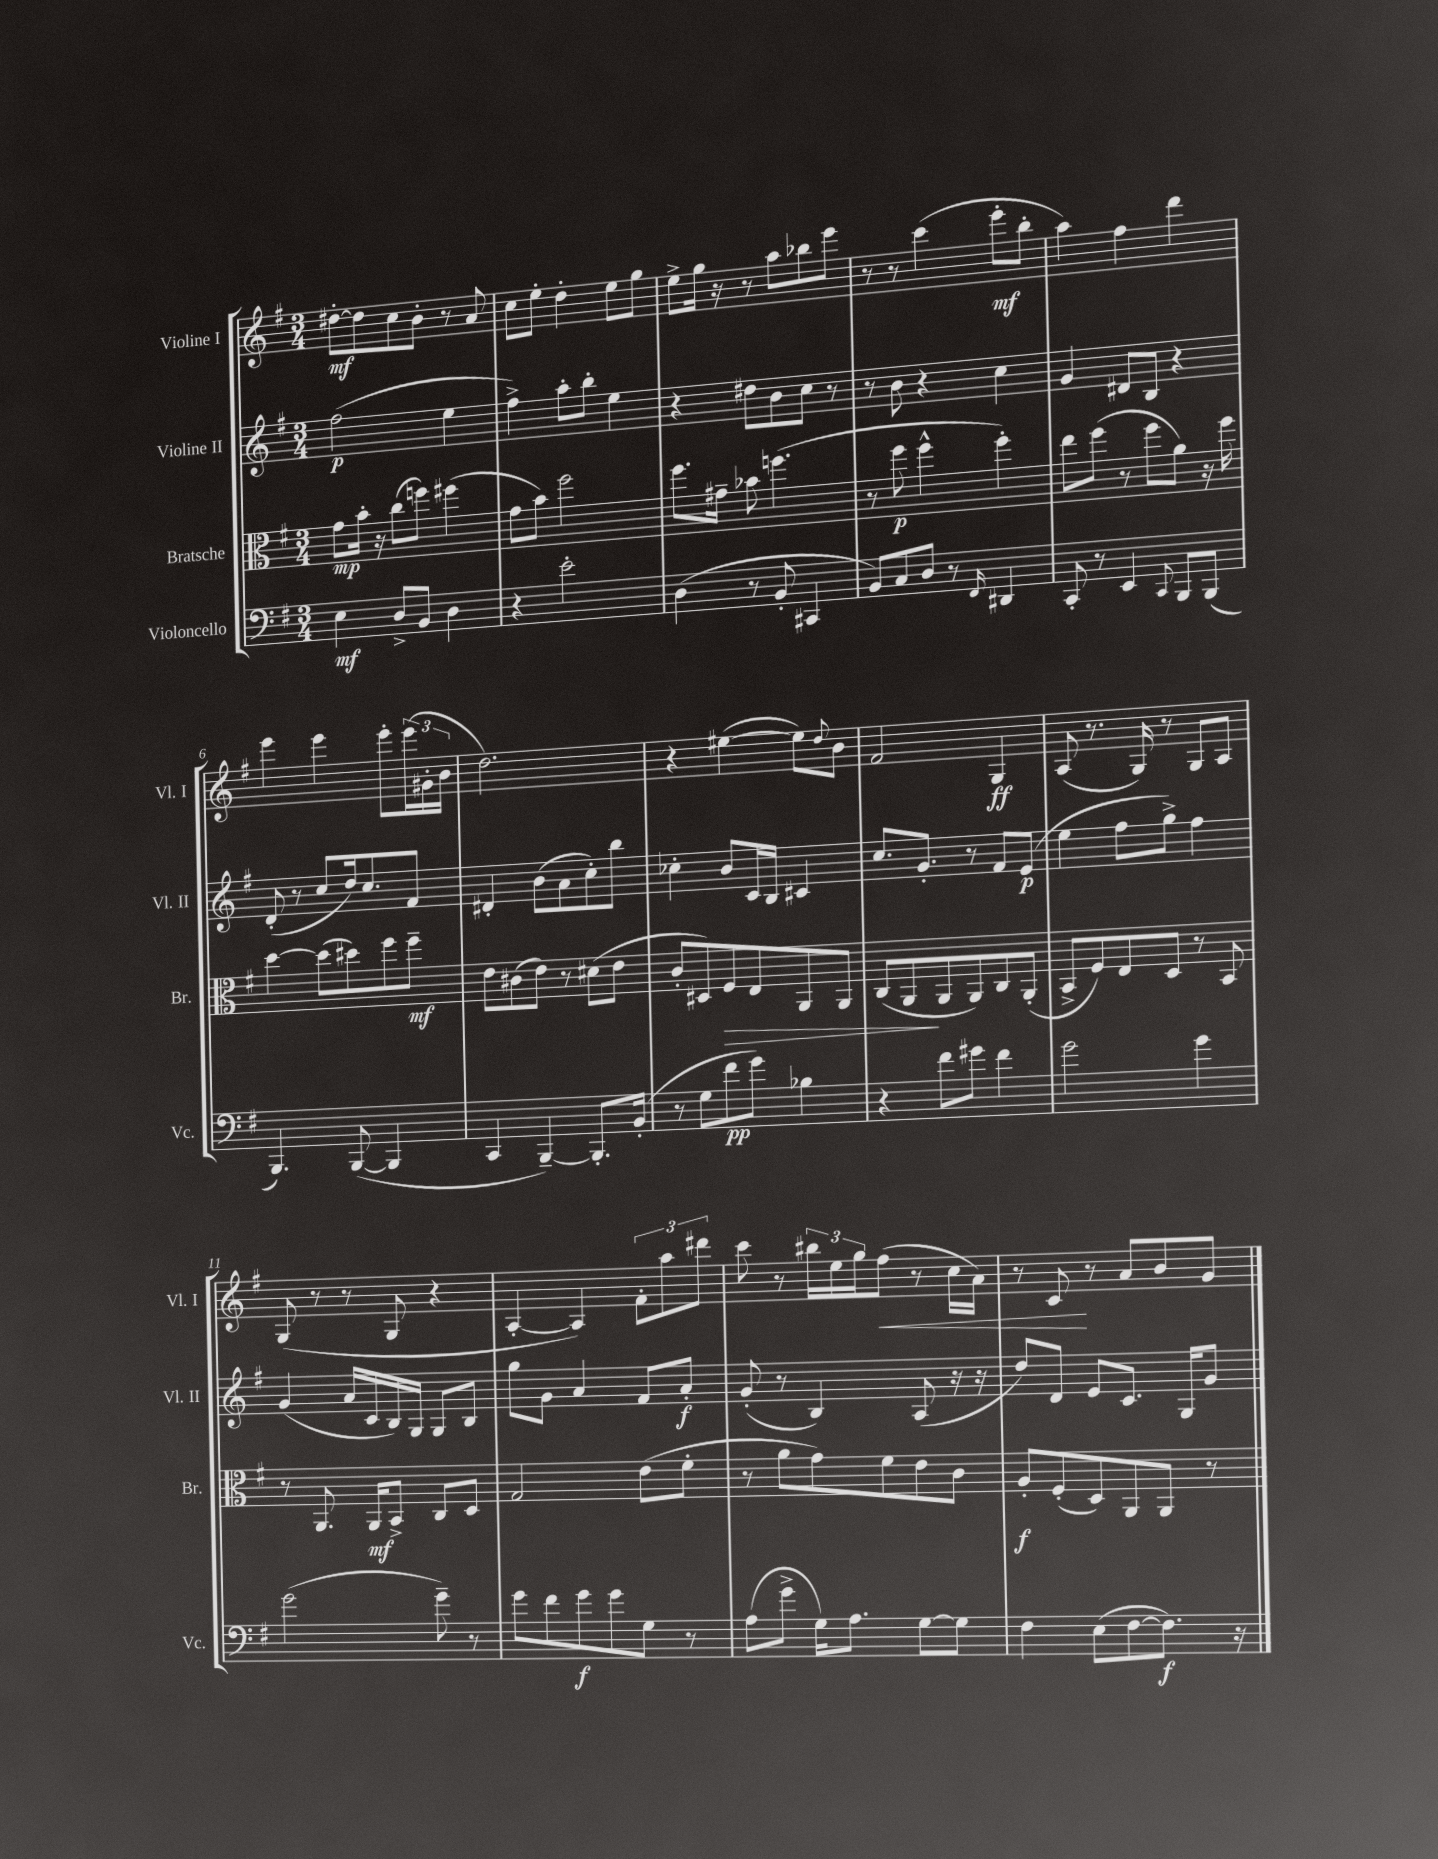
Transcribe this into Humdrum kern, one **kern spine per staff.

**kern	**dynam	**kern	**dynam	**kern	**dynam	**kern	**dynam
*part4	*part4	*part3	*part3	*part2	*part2	*part1	*part1
*staff4	*staff4	*staff3	*staff3	*staff2	*staff2	*staff1	*staff1
*I"Violoncello	*	*I"Bratsche	*	*I"Violine II	*	*I"Violine I	*
*I'Vc.	*	*I'Br.	*	*I'Vl. II	*	*I'Vl. I	*
*clefF4	*	*clefC3	*	*clefG2	*	*clefG2	*
*k[f#]	*	*k[f#]	*	*k[f#]	*	*k[f#]	*
*M3/4	*	*M3/4	*	*M3/4	*	*M3/4	*
=1	=1	=1	=1	=1	=1	=1	=1
4E\	mf	8g\L	mp	(2ff#\	p	[8dd#X'\L	mf
.	.	16b'\Jk	.	.	.	8dd#\]	.
.	.	16r	.	.	.	.	.
8D^/L	.	(8cc\L	.	.	.	8cc\	.
8BB/J	.	8ffn\J)	.	.	.	8b'\J	.
4D\	.	(4ff#X\	.	4ee\	.	8r	.
.	.	.	.	.	.	8a/	.
=2	=2	=2	=2	=2	=2	=2	=2
4r	.	8g\L	.	4ff#^\)	.	8cc\L	.
.	.	8b\J)	.	.	.	8ee'\J	.
2e'\	.	2ff#\	.	8aa'\L	.	4dd'\	.
.	.	.	.	8bb'\J	.	.	.
.	.	.	.	4ee\	.	8ee\L	.
.	.	.	.	.	.	8gg\J	.
=3	=3	=3	=3	=3	=3	=3	=3
(4D\	.	8.ff#\L	.	4r	.	8ee^\L	.
.	.	.	.	.	.	16gg\Jk	.
.	.	16g#X~\Jk	.	.	.	16r	.
8r	.	8b-X\	.	8dd#X\L	.	8r	.
8BB'/	.	(4.ffn\	.	8b\	.	8aa\L	.
4CC#X/	.	.	.	8cc\J	.	8bb-X\	.
.	.	.	.	8r	.	8eee\J	.
=4	=4	=4	=4	=4	=4	=4	=4
8BB/L)	.	8r	.	8r	.	8r	.
8C/	.	8ff#\	p	8b\	.	8r	.
8D/J	.	4ff#^^\	.	4r	.	(4ccc\	.
8r	.	.	.	.	.	.	.
16qqFF#/	.	.	.	.	.	.	.
4DD#X/	.	4ff#'\)	.	4cc\	.	8eee'\L	mf
.	.	.	.	.	.	8bb'\J	.
=5	=5	=5	=5	=5	=5	=5	=5
8CC'/	.	8ee\L	.	4g/	.	4aa\)	.
8r	.	(8ff#\J	.	.	.	.	.
4EE/	.	8r	.	8d#X/L	.	4ff#\	.
.	.	8ff#\L	.	8B/J	.	.	.
8qqCC/	.	.	.	.	.	.	.
8BBB/L	.	8a\J)	.	4r	.	4ddd\	.
(8BBB/J	.	16r	.	.	.	.	.
.	.	16ff#\	.	.	.	.	.
!!LO:LB:g=z
=6	=6	=6	=6	=6	=6	=6	=6
4.BBB/)	.	[4dd\	.	(8d'/	.	4eee\	.
.	.	.	.	8r	.	.	.
.	.	(8dd\L]	.	8cc/L	.	4eee\	.
([8BBB/	.	8dd#X\)	.	16dd/k)	.	.	.
.	.	.	.	8.cc/	.	.	.
4BBB/]	.	8ff#\	.	.	.	8eee'\L	.
.	.	8ff#~\J	mf	8f#/J	.	(24eee\L	.
.	.	.	.	.	.	24g#X'\	.
.	.	.	.	.	.	24b\JJ	.
=7	=7	=7	=7	=7	=7	=7	=7
4CC/	.	8e\L	.	4d#X'/	.	2.dd\)	.
.	.	(8c#X\	.	.	.	.	.
[4BBB~/)	.	8e\J)	.	(8b\L	.	.	.
.	.	8r	.	8a\	.	.	.
8.BBB'/L]	.	(8d#X\L	.	8cc'\)	.	.	.
.	.	8e\J	.	8bb\J	.	.	.
(16BB'/Jk	.	.	.	.	.	.	.
=8	=8	=8	=8	=8	=8	=8	=8
8r	.	8c'/L	.	4cc-X'\	.	4r	.
8G\L	.	8D#X/)	.	.	.	.	.
!	!	!	!LO:HP:b	!	!	!	!
8f#\	pp	8F#/	>	8b/L	.	([4ee#X\	.
8g\J)	.	8E/	.	16c/L	.	.	.
.	.	.	.	16B/JJ	.	.	.
4B-X\	.	8AA/	.	4c#X/	.	8ee#\L])	.
.	.	.	.	.	.	8qqdd/	.
.	.	8AA/J	.	.	.	8b\J	.
=9	=9	=9	=9	=9	=9	=9	=9
4r	.	(8C/L	.	8.cc/L	.	2f#/	.
.	.	8AA/	.	.	.	.	.
.	.	.	.	8.g'/J	.	.	.
8f#\L	.	8AA/	]	.	.	.	.
8g#X\J	.	8AA/)	.	8r	.	.	.
4f#\	.	8C/	.	8f#/L	.	4G/	ff
.	.	(8AA'/J	.	(8e/J	p	.	.
=10	=10	=10	=10	=10	=10	=10	=10
2g\	.	8BB^/L	.	4ee\	.	(8A/	.
.	.	8F#/)	.	.	.	8.r	.
.	.	8E/	.	8ff#\L	.	.	.
.	.	.	.	.	.	16G/)	.
.	.	8D/J	.	8gg^\J)	.	8r	.
4g\	.	8r	.	4ff#\	.	8G/L	.
.	.	8BB/	.	.	.	8A/J	.
!!LO:LB:g=z
=11	=11	=11	=11	=11	=11	=11	=11
(2g\	.	8r	.	(4g/	.	(8G/	.
.	.	8.AA/	.	.	.	8r	.
.	.	.	.	16a/LL	.	8r	.
.	.	16AA/KL	mf	16c/	.	.	.
.	.	8BB^/J	.	16B/)	.	8G/	.
.	.	.	.	16G/JJ	.	.	.
8g~\)	.	8C/L	.	8G/L	.	4r	.
8r	.	8D/J	.	8B/J	.	.	.
=12	=12	=12	=12	=12	=12	=12	=12
8g\L	.	2G/	.	8gg\L	.	[4A'/	.
8f#\	.	.	.	8g\J	.	.	.
8g\	f	.	.	4a/	.	4A/])	.
8g\	.	.	.	.	.	.	.
8G\J	.	(8e\L	.	8f#/L	.	12f#'\L	.
.	.	.	.	.	.	12aa\	.
8r	.	8f#'\J	.	8a'/J	f	.	.
.	.	.	.	.	.	12ddd#X\J	.
=13	=13	=13	=13	=13	=13	=13	=13
(8A\L	.	8r	.	(8g'/	.	8ccc\	.
8g^\J	.	8a\L	.	8r	.	8r	.
16G\KL)	.	8g\)	.	4B/)	.	24bb#X\LL	.
.	.	.	.	.	.	24ee\	.
8.A\J	.	.	.	.	.	.	.
.	.	.	.	.	.	24gg\J	.
!	!	!	!	!	!	!	!LO:HP:b
.	.	8f#\	.	.	.	(8ff#\J	<
[8G\L	.	8e\	.	(8A/	.	8r	.
8G\J]	.	8c\J	.	16r	.	16cc\LL	.
.	.	.	.	16r	.	16a\JJ)	.
=14	=14	=14	=14	=14	=14	=14	=14
4F#\	.	8A'/L	f	8dd/L)	.	8r	.
.	.	(8F#'/	.	8d/J	.	8c/	.
(8E\L	.	8D/)	.	8e/L	.	8r	[
[8F#\	.	8AA/	.	8.c/J	.	8a/L	.
8.F#\J])	f	8AA/J	.	.	.	8b/	.
.	.	.	.	16G/KL	.	.	.
.	.	8r	.	8g/J	.	8g/J	.
16r	.	.	.	.	.	.	.
==	==	==	==	==	==	==	==
*-	*-	*-	*-	*-	*-	*-	*-
